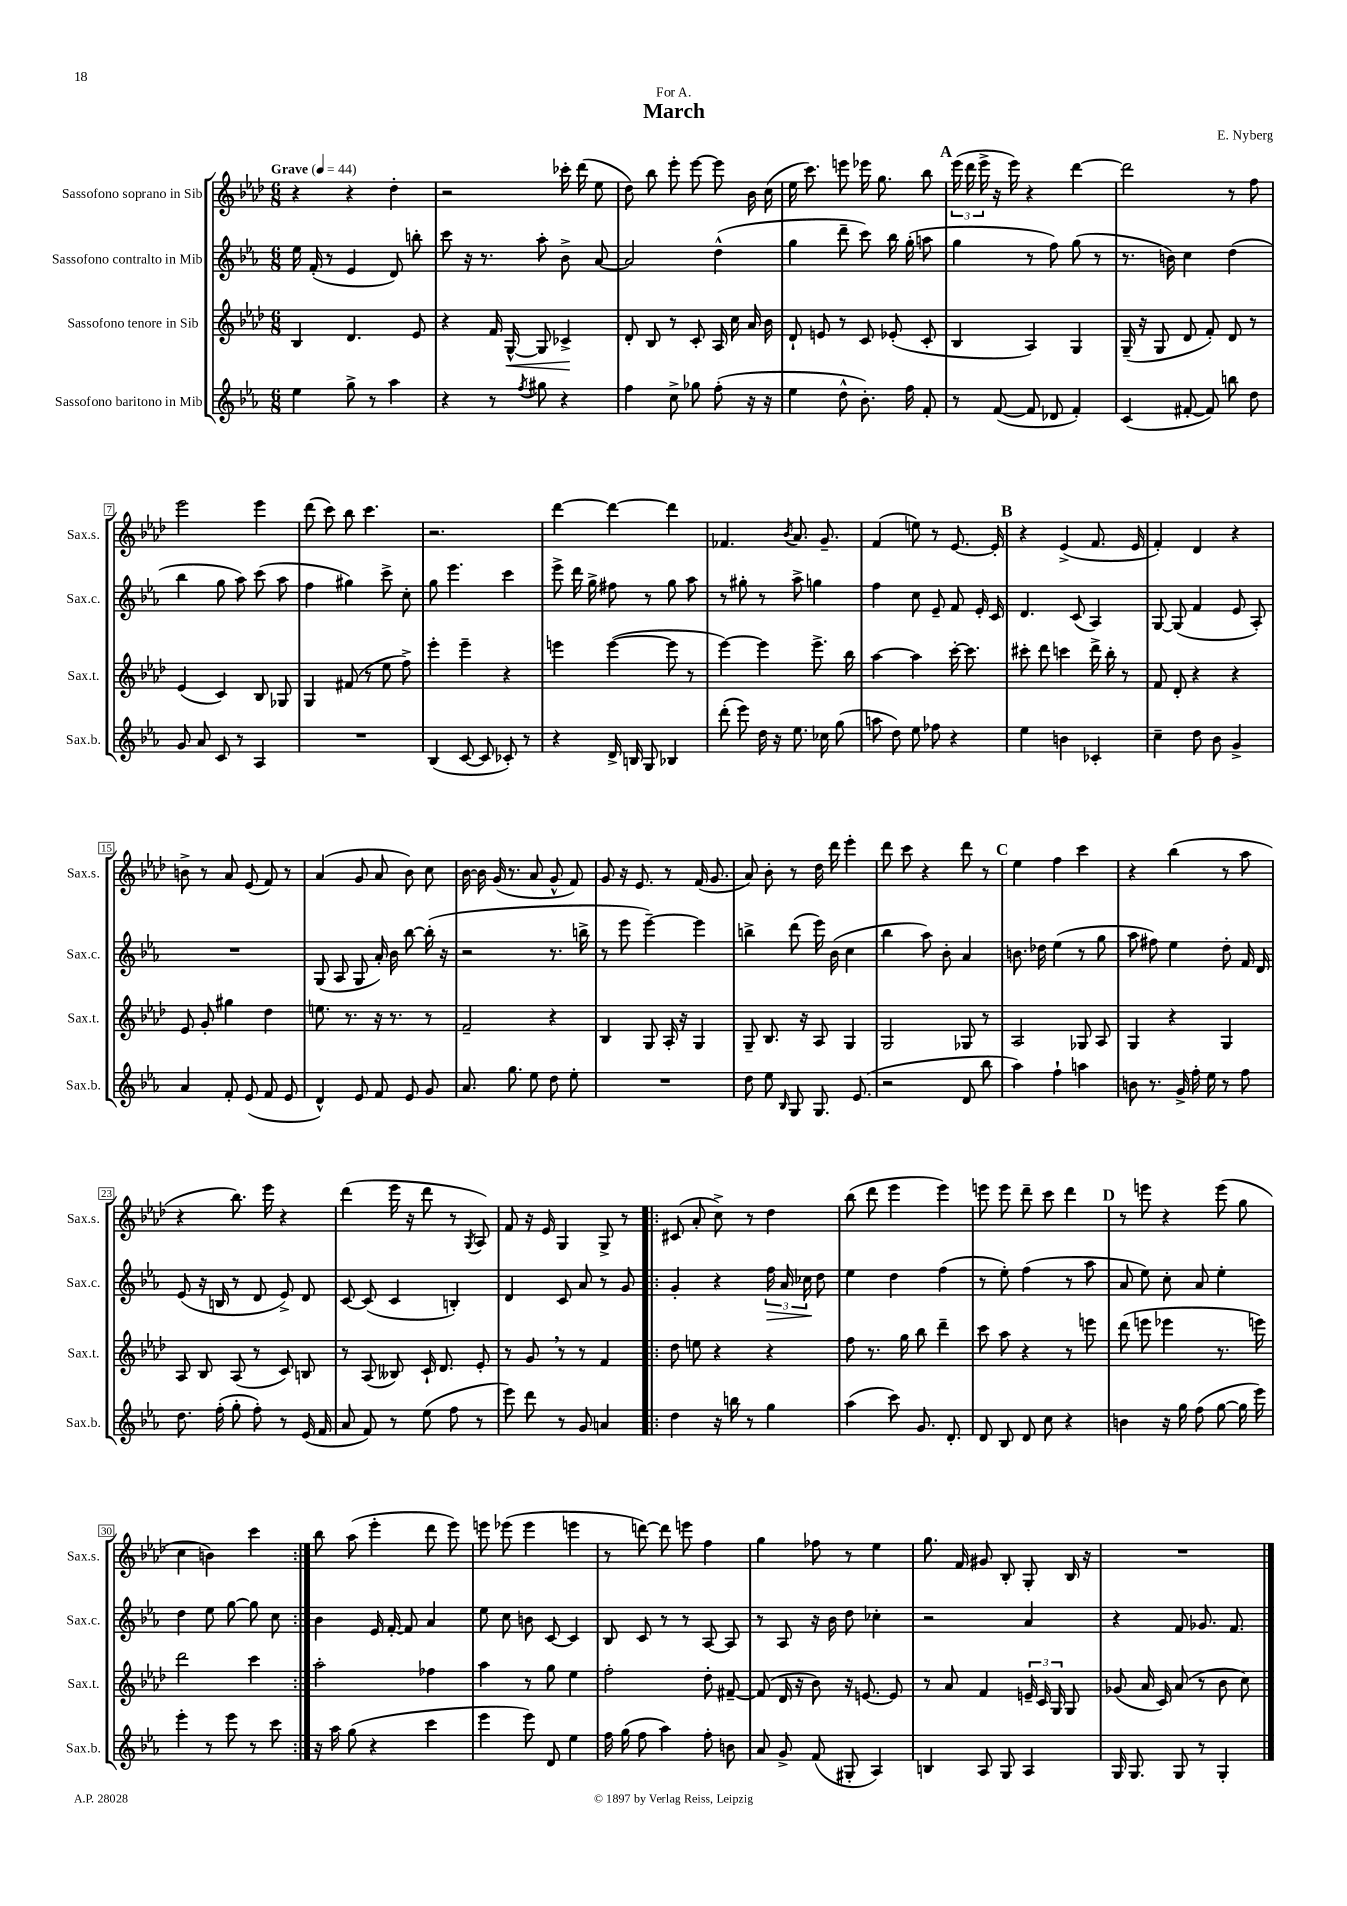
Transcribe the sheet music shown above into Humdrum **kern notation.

**kern	**kern	**kern	**kern
*staff4	*staff3	*staff2	*staff1
*clefG2	*clefG2	*clefG2	*clefG2
*k[b-e-a-]	*k[b-e-a-d-]	*k[b-e-a-]	*k[b-e-a-d-]
*M6/8	*M6/8	*M6/8	*M6/8
*MM44	*MM44	*MM44	*MM44
4ee-\	4B-/	16ee-\	4r
.	.	(16f'/	.
.	.	8r	.
8gg^\	4.d-/	4e-/	4r
8r	.	.	.
4aa-\	.	8d/)	4dd-'\
.	8e-/	8bb'\	.
=	=	=	=
4r	4r	8ccc\	2r
.	.	16r	.
.	.	8.r	.
8r	16f/	.	.
.	[16G^^/	.	.
8qff/	.	.	.
8gg#\	8G/]	8aa-'\	.
4r	4c-^/	8b-^\	16ccc-'\
.	.	.	(16ddd-\
.	.	[8a-/	8ee-\
=	=	=	=
4ff\	8d-'/	2a-/]	8dd-\)
.	8B-/	.	8bb-\
8cc^\	8r	.	8eee-'\
8gg-\	8c'/	.	[8eee-\
(8ff'\	16A-/	(4dd^^\	8eee-\]
.	16cc\	.	.
16r	16a-/	.	16b-\
16r	16b-\	.	(16cc\
=	=	=	=
4ee-\	8d-`/	4gg\	16ee-\
.	.	.	8.ccc\)
.	8e/	.	.
8dd^^\	8r	8ddd~\	8eee\
8.b-'\)	8c/	8ccc\)	16eee-\
.	.	.	8.gg\
.	(8e-'/	16bb-\	.
16ff\	.	(16gg'\	.
8f'/	8c'/	8aa\	8bb-\
=	=	=	=
8r	4B-/	4gg\	(24eee-\
.	.	.	24ddd-\
.	.	.	24eee-^\
([8f/	.	.	16r
.	.	.	16eee-\)
8f/]	4A-/)	8r	4r
8d-/	.	8ff\)	.
4f'/)	4G/	(8gg\	[4ddd-\
.	.	8r	.
=	=	=	=
(4c/	(16G~/	8.r	2ddd-\]
.	16r	.	.
.	8G/	.	.
.	.	16b\)	.
[8f#'/	8d-/	4cc\	.
8f#/])	8f'/)	.	.
8bb\	8d-/	(4dd\	8r
8dd\	8r	.	8ff\
=	=	=	=
8g/	(4e-/	4bb-\	2eee-\
8a-/	.	.	.
8c/	4c/)	8gg\	.
8r	.	8aa-\)	.
4A-/	8B-/	(8ccc\	4eee-\
.	8G-/	8aa-\	.
=	=	=	=
2.r	4G/	4ff\	(8ddd-\
.	.	.	8ccc\)
.	(8f#/	4gg#\)	8bb-\
.	8r	.	4.ccc\
.	8ee-\	8ccc^\	.
.	8ff^\)	8cc'\	.
=	=	=	=
(4B-/	4eee-'\	8gg\	2.r
.	.	4.eee-\	.
[8c/	4eee-~\	.	.
8c/]	.	.	.
8c-'/)	4r	4ccc\	.
8r	.	.	.
=	=	=	=
4r	4eee\	8eee-^\	[4ddd-\
.	.	16ddd\	.
.	.	16gg^\	.
16d^/	([4eee\	8ff#\	4ddd-\_
16B/	.	.	.
8G/	.	8r	.
4B-/	8eee\]	8gg\	4ddd-\]
.	8r	8aa-\	.
=	=	=	=
(8ddd'\	[4eee-\)	8r	4.f-/
8eee-\)	.	8gg#'\	.
16dd\	4eee-\]	8r	.
16r	.	.	.
.	.	.	8qb-/
8.ee-\	.	8aa-^\	8.a-/
.	8.eee-^\	4gg\	.
16cc-\	.	.	8.g~/
(8gg\	.	.	.
.	16bb-\	.	.
=	=	=	=
8aa\	[4aa-\	4ff\	(4f/
8dd\)	.	.	.
8ee-\	4aa-\]	8cc\	8ee\)
8ff-\	.	8e-~/	8r
4r	[16ccc'\	8f/	[8.e-/
.	8.ccc\]	.	.
.	.	16e-'/	.
.	.	16c/	16e-'/]
=	=	=	=
4ee-\	8ccc#'\	4.d/	4r
.	8ddd-\	.	.
4b\	4ccc\	.	(4e-^/
.	.	(8c/	.
4c-'/	16ddd-^\	4A-/)	8.f/
.	16bb-'\	.	.
.	8r	.	.
.	.	.	16e-/
=	=	=	=
4cc~\	8f/	[8G/	4f'/)
.	8d-'/	(8G/]	.
8dd\	4r	4f/	4d-/
8b-\	.	.	.
4g^/	4r	8e-/	4r
.	.	8A-'/)	.
=	=	=	=
4a-/	8e-/	2.r	8b^\
.	8g'/	.	8r
8f'/	4gg#\	.	8a-/
(8e-/	.	.	(8e-/
8f/	4dd-\	.	8f/)
8e-/	.	.	8r
=	=	=	=
4d^^/)	8.ee\	(8G/	(4a-/
.	.	8A-/	.
.	8.r	.	.
8e-/	.	8G/	8g/
8f/	16r	16a-'/)	8a-/
.	8.r	16b-\	.
8e-/	.	[8bb-\	8b-\)
8g/	8r	(16bb-'\]	8cc\
.	.	16r	.
=	=	=	=
8.a-/	2f~/	2r	[16b-\
.	.	.	16b-\]
.	.	.	(16g/
8.gg\	.	.	8.r
8ee-\	.	.	8a-/
8dd\	4r	8.r	8g^^/
8ee-'\	.	.	8f/)
.	.	16bb^\	.
=	=	=	=
2.r	4B-/	8r	8g/
.	.	8eee-\	16r
.	.	.	8.e-/
.	8G/	[4eee-~\)	.
.	16A-'/	.	8r
.	16r	.	.
.	4G/	4eee-\]	(16f/
.	.	.	8.g/
=	=	=	=
8dd\	8G~/	4bb^\	8a-/)
8ee-\	8.B-/	.	8b-'\
16qqB-/	.	.	.
8G/	.	(8ddd\	8r
.	16r	.	.
8.G/	8A-/	16eee-\)	16dd-\
.	.	(16b-\	16ddd-\
.	4G/	4cc\	4eee-'\
(8.e-/	.	.	.
=	=	=	=
2r	2G/	4bb-\	8ddd-\
.	.	.	8ccc\
.	.	8aa-\)	4r
.	.	8b-'\	.
8d/	8G-/	4a-/	8ddd-\
8bb-\	8r	.	8r
=	=	=	=
4aa-\)	2A-/	8.b\	4ee-\
.	.	16dd-\	.
4ff`\	.	(4ee-\	4ff\
4aa\	8G-/	8r	4ccc\
.	8A-/	8gg\	.
=	=	=	=
8b\	4G/	8aa-\	4r
8.r	.	8ff#\)	.
.	4r	4ee-\	(4bb-\
16g^/	.	.	.
16ff'\	.	.	.
16ee-\	.	.	.
8r	4G/	8dd'\	8r
8ff\	.	16f/	8aa-\
.	.	16d/	.
=	=	=	=
8.dd\	8A-/	(8e-/	4r
.	8B-/	16r	.
(16ff'\	.	16B/	.
8gg'\	(8A-/	8r	8.bb-\)
8ff'\)	8r	8d/	.
.	.	.	16eee-\
8r	8c/)	8e-^/)	4r
(16e-/	8B/	8d/	.
16f/	.	.	.
=	=	=	=
8a-/	8r	[8c/	(4ddd-\
8f/)	(8A-/	(8c/]	.
8r	8B--/)	4c/	16eee-\
.	.	.	16r
(8ee-\	16c`/	.	8ddd-\
.	8.d-/	.	.
8ff\	.	4B'/)	8r
.	.	.	8qG/
8r	8e-'/	.	8A-/)
=	=	=	=
8eee-\)	8r	4d/	8f/
8ddd\	8g/	.	16r
.	.	.	16e-/
8r	8r	8c/	4G/
8g/	8r	8a-/	.
4a/	4f/	8r	8G^/
.	.	8g/	8r
=!|:	=!|:	=!|:	=!|:
4dd\	8dd-\	4g'/	(8c#/
.	8ee\	.	8a-'/
16r	4r	4r	8cc^\)
16bb\	.	.	.
8r	.	.	8r
4gg\	4r	24ff\	4dd-\
.	.	24a-/	.
.	.	24cc-\	.
.	.	8dd\	.
=	=	=	=
(4aa-\	8ff\	4ee-\	(8bb-\
.	8.r	.	8ddd-\
8ccc\)	.	4dd\	4eee-\
.	16gg\	.	.
8.g/	8bb-\	.	.
.	4ddd-~\	(4ff\	4eee-\)
8.d'/	.	.	.
=	=	=	=
8d/	8ccc\	8r	8eee\
8B-/	8aa-\	8ee-'\)	8eee\
8d/	4r	(4ff\	8ddd-~\
8cc\	.	.	8ccc\
4r	8r	8r	4ddd-\
.	8eee\	8aa-\	.
=	=	=	=
4b\	(8ddd-\	8a-/	8r
.	8eee\	8ee-\)	8eee\
16r	4eee-\	8cc'\	4r
16gg\	.	.	.
(8ff\	.	8a-/	.
[8gg\	8.r	4ee-'\	(8eee\
16gg\]	.	.	8gg\
16eee-\)	16eee\)	.	.
=	=	=	=
4eee-'\	2ddd-\	4dd\	4cc\
8r	.	8ee-\	4b\)
8eee-\	.	[8gg\	.
8r	4ccc\	8gg\]	4ccc\
8ccc\	.	8cc\	.
=:|!	=:|!	=:|!	=:|!
16r	2aa-'\	4b-\	8bb-\
16aa-\	.	.	.
(8gg\	.	.	(8aa-\
4r	.	16e-/	4eee-'\
.	.	[16f'/	.
.	.	8f/]	.
4ccc\	4ff-\	4a-/	8ddd-\
.	.	.	8eee-\)
=	=	=	=
4eee-\	4aa-\	8ee-\	8eee\
.	.	8cc\	(8eee-\
8eee-\)	8r	8b\	4eee-\
8d/	8gg\	[8c/	.
4ee-\	4ee-\	4c/]	4eee\
=	=	=	=
16ff\	2ff'\	8B-/	8r
(16gg\	.	.	.
8ff\	.	8c/	[8ddd\)
4aa-\)	.	8r	8ddd\]
.	.	8r	8eee\
8ff'\	8dd-'\	[8A-/	4ff\
8b\	[8f#~/	8A-/]	.
=	=	=	=
8a-/	(8f#/]	8r	4gg\
8g^/	16d-/	8A-/	.
.	16r	.	.
(8f/	8b-\)	16r	8ff-\
.	.	16b-\	.
8G#'/	16r	8dd\	8r
.	[8.e/	.	.
4A-/)	.	4cc-'\	4ee-\
.	8e/]	.	.
=	=	=	=
4B/	8r	2r	8.gg\
.	8a-/	.	.
.	.	.	16f/
8A-/	4f/	.	8g#/
8G/	.	.	8B-'/
4A-/	24e~/	4a-/	8G'/
.	24c/	.	.
.	24G/	.	.
.	8G/	.	16B-/
.	.	.	16r
=	=	=	=
16G/	(8g-/	4r	2.r
8.G/	.	.	.
.	16a-/	.	.
.	16c/)	.	.
8G/	(8a-/	8f/	.
8r	8r	8.g-/	.
4G'/	8b-\	.	.
.	.	8.f/	.
.	8cc\)	.	.
==	==	==	==
*-	*-	*-	*-
